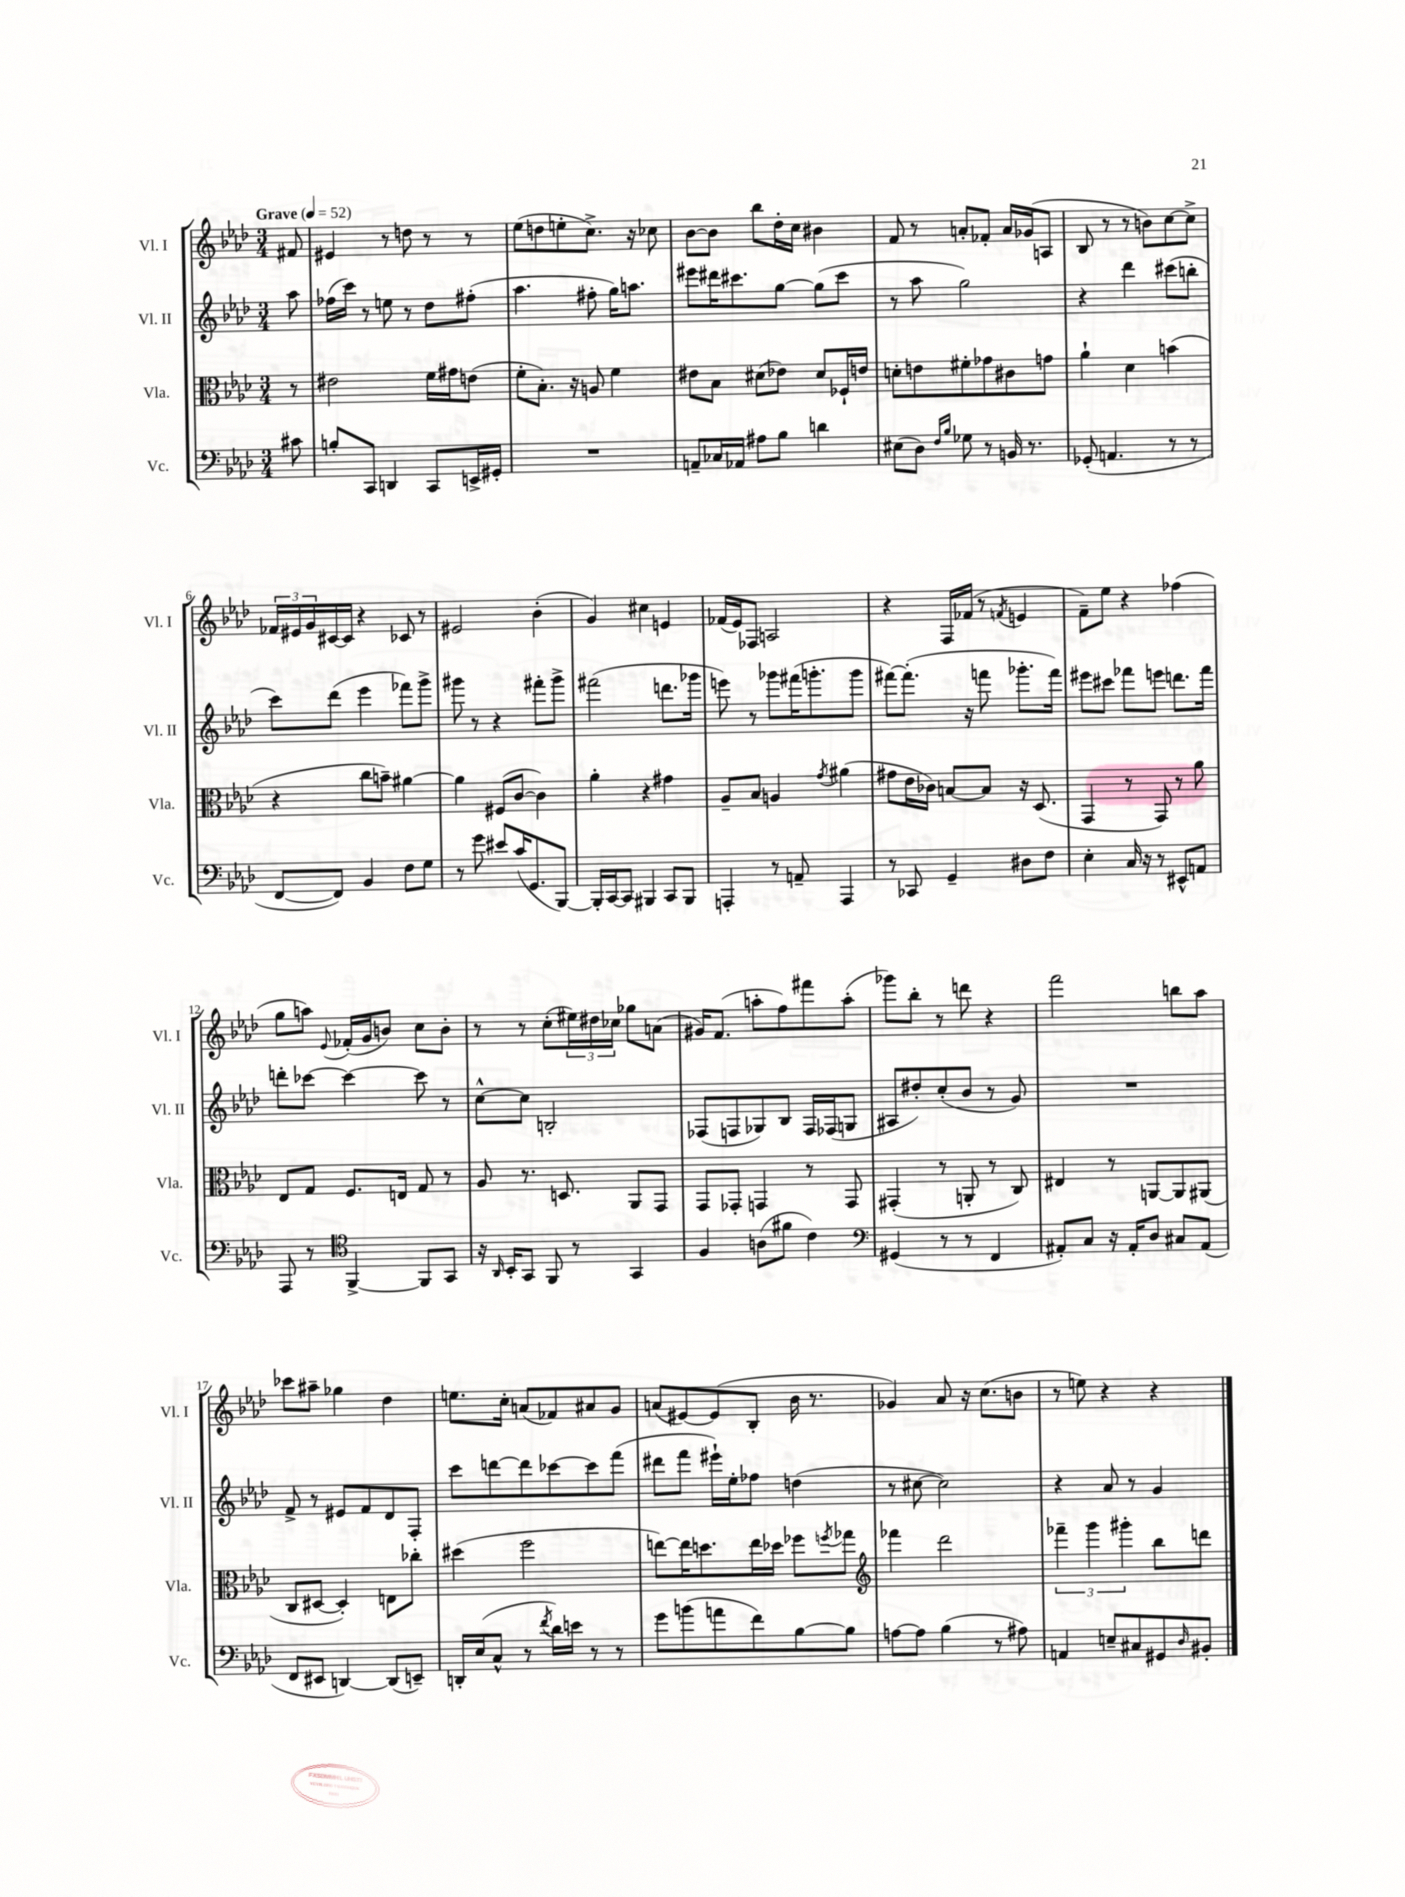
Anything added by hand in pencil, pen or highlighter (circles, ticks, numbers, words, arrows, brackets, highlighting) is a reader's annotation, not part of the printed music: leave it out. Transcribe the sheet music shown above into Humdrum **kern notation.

**kern	**kern	**kern	**kern
*staff4	*staff3	*staff2	*staff1
*clefF4	*clefC3	*clefG2	*clefG2
*k[b-e-a-d-]	*k[b-e-a-d-]	*k[b-e-a-d-]	*k[b-e-a-d-]
*M3/4	*M3/4	*M3/4	*M3/4
*MM52	*MM52	*MM52	*MM52
8c#	8r	8aa-	8f#
=	=	=	=
8B'	2e#	(16ff-	4e#
.	.	16ccc)	.
8CC	.	8r	.
4DD	.	8ee	8r
.	.	8r	8dd
8CC	16f	8dd-	8r
.	16g#	.	.
16EE^	(8e	(8ff#'	8r
16GG#'	.	.	.
=	=	=	=
2.r	8f'	4.aa-	(8ee-
.	8.B-')	.	8dd
.	.	.	8ee'
.	16r	.	.
.	8A	8ff#'	8.cc^)
.	4f	16gg)	.
.	.	8.aa	16r
.	.	.	8cc-
=	=	=	=
8AA~	8e#	8eee#	[8b-
16C-	8B-	16ddd#	8b-]
16AA-	.	8.ccc#	.
8A#	(8d#	.	8bb-
8B-	8e-)	[8gg	16dd-'
.	.	.	16cc
4d	8d#	(8gg]	4b#
.	16F-`	8ccc#	.
.	16e	.	.
=	=	=	=
(8E#	8d'	8r	8f
8D-)	8e	8aa-	8r
16qqF	.	.	.
16qqB-	.	.	.
8G-	8f#'	2gg)	8a'
8r	8g-	.	8f-'
16BB	8c#	.	16a
8.r	.	.	(16g-
.	8g	.	8A
=	=	=	=
(8GG-'	4a-`	4r	8B-
4.AA	.	.	8r
.	4d-	4ddd-	8r
.	.	.	8b)
8r	(4b	(8ccc#	[8cc
8r	.	8bb'	8cc^]
=	=	=	=
[8FF	4r	8ccc)	24f-
.	.	.	24e#
.	.	.	24g
8FF])	.	(8ddd-	[16c#
.	.	.	16c#]
4BB-	8cc	4eee-	4r
.	8b~)	.	.
8F	[4a#	8fff-)	8c-
8G	.	8ggg^	8r
=	=	=	=
8r	4a#]	8ggg#	2e#
8g	.	8r	.
8e#	(8F#	4r	.
(16c	[8c	.	.
8.GG	.	.	.
.	4c])	8fff#'	(4b-'
[8BBB-)	.	8ggg#^	.
=	=	=	=
16BBB-']	4a-'	(2fff#	4g)
[16CC	.	.	.
8CC]	.	.	.
4BBB#	4r	.	4cc#
8CC	4g#	8.ddd	4e
8BBB#	.	.	.
.	.	16ggg-	.
=	=	=	=
4AAA'	8A-~	8eee)	(16f-
.	.	.	16e-)
.	8B-	8r	8F-
8r	4A	8ggg-	2A
8AA~	.	(16fff#	.
.	.	8.ggg'	.
.	8qg	.	.
4AAA	(4a#	.	.
.	.	8ggg	.
=	=	=	=
8r	8g#	[8fff#)	4r
8CC-	16e-	(8.fff#']	.
.	16c-)	.	.
4GG~	[8B	.	16F
.	.	16r	(16f-
.	8B]	8fff	8r
.	.	.	8qf
8D#	16r	8.ggg-'	4e
.	(8.D-	.	.
8F	.	.	.
.	.	16fff)	.
=	=	=	=
4E-'	4GG	8eee#	8f~)
.	.	8ccc#	8ee-
16C	8r	8fff-	4r
16r	.	.	.
8r	8GG)	8eee	.
8EE#^^	8r	8.ddd	(4ff-
8AA	8a-	.	.
.	.	16fff-	.
=	=	=	=
8AAA-	8E-	8ddd'	8gg
8r	8G	[8ccc-	8aa)
*clefC4	*	*	*
.	.	.	8qqe-
[4FF^	8.F	4ccc-_	(16f-'
.	.	.	16g
.	.	.	8b)
.	16E	.	.
8FF]	8G	8ccc-]	8cc
8GG	8r	8r	8b'
=	=	=	=
16r	8A-	[8cc^^	8r
16qqAA-	.	.	.
16BB-'	.	.	.
8GG	8.r	8cc]	8r
8FF	.	2B'	(8cc'
.	8.D	.	.
8r	.	.	24ee#)
.	.	.	24dd#
.	.	.	24cc-
4GG	8AA-	.	8gg-
.	8GG	.	(8a
=	=	=	=
4F	8GG	(8F-	16g#)
.	.	.	(8.f
.	8GG-'	8F	.
(8A	4GG	8G-)	8aa'
8f#	.	8B-	8ff)
4c)	8r	16F	8fff#
.	.	(16F-	.
.	8GG	8G	(8aa'
=	=	=	=
*clefF4	*	*	*
(4GG#	(4GG#'	8A#	8ggg-)
.	.	8dd#')	8bb-'
8r	8r	(8cc'	8r
8r	8AA'	8b-	8ddd
4FF	8r	8r	4r
.	8C)	8g)	.
=	=	=	=
8AA#')	4E#	2.r	2fff
8C	.	.	.
16r	8r	.	.
16AA#'	.	.	.
8D-	[8AA	.	.
8C#	8AA]	.	8bb
(8AA#	(8AA#	.	8aa-
=	=	=	=
8FF	8C	8f^	8ccc-
8EE#	[8D#	8r	8aa#~
[4DD)	4D#'])	8e#	4gg-
.	.	8f	.
(8DD]	8E	8d-	4dd-
8EE~)	8cc-'	8F'	.
=	=	=	=
16DD'	(4dd#	8ccc	8.ee
(16E-	.	.	.
8C^^	.	[8ddd	.
.	.	.	16cc'
8r	2ff	8ddd]	(8a
8qf	.	.	.
16d-)	.	[8ccc-	8f-)
16e	.	.	.
8r	.	8ccc-]	8a#
8r	.	(8fff	8g
=	=	=	=
8g	[8ee)	8ddd#	(8a
(8b	16ee]	8fff	[8e#)
.	8.dd	.	.
8a	.	16eee#`)	(8e#]
.	.	16ee-'	.
8f)	16ee	8ff-	8B-'
.	16dd-	.	.
[8B-	8ff-	(4dd	16b-
.	.	.	8.r
.	8qff	.	.
8B-]	8gg-	.	.
=	=	=	=
*	*clefG2	*	*
[8A	4fff-	8r	4g-)
8A]	.	[8cc#	.
(4B-	2ddd-	2cc#])	8a-
.	.	.	16r
.	.	.	(8.cc
8r	.	.	.
8A#)	.	.	8b
=	=	=	=
4AA	6fff-~	4r	8r
.	.	.	8ee)
.	6ggg	.	.
8E~	.	8a-	4r
.	6ggg#'	.	.
8C#	.	8r	.
8GG#	8bb-	4g	4r
16qqD-	.	.	.
8BB#'	8ddd	.	.
==	==	==	==
*-	*-	*-	*-
